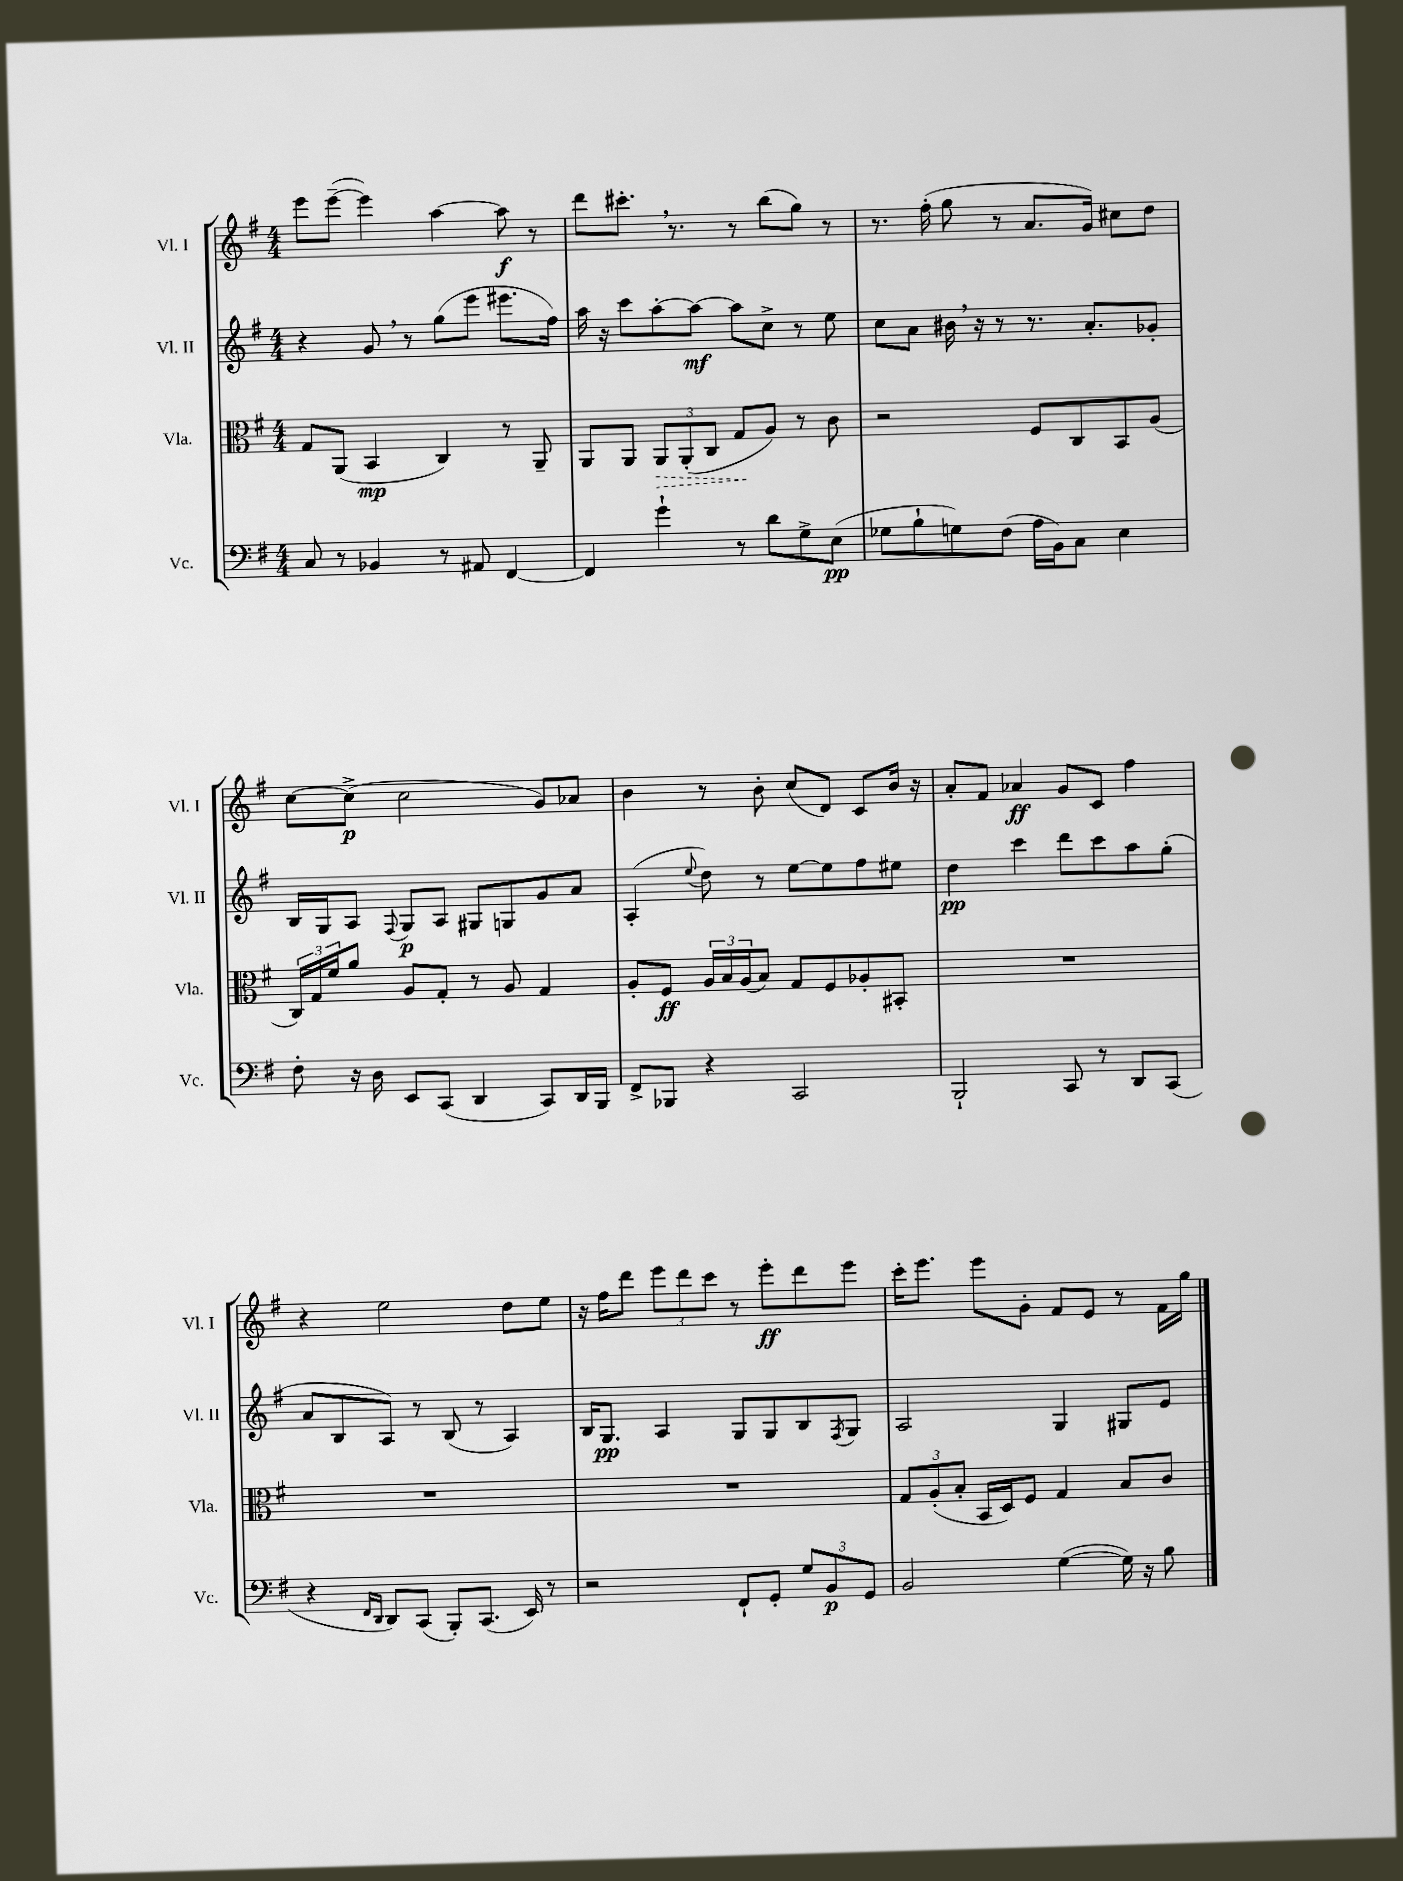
<<
\new StaffGroup <<
\new Staff = "s0" \with { instrumentName = "Vl. I" shortInstrumentName = "Vl. I" } {
    \clef treble \key g \major \numericTimeSignature \time 4/4
    e'''8 e'''8~--( e'''4) a''4~ a''8\f r8 |
    d'''8 cis'''8.-. \breathe r8. r8 b''8( g''8) r8 |
    r8. fis''16-.( g''8 r8 a'8. g'16) cis''8 d''8 |
    c''8~ c''8->\p( c''2 g'8) aes'8 |
    b'4 r8 b'8-. c''8( d'8) c'8 b'16 r16 |
    a'8-. fis'8 aes'4\ff g'8 c'8 fis''4 |
    r4 e''2 d''8 e''8 |
    r16 fis''16 d'''8 \tuplet 3/2 { e'''8 d'''8 c'''8 } r8 e'''8-.\ff d'''8 e'''8 |
    c'''16-. e'''8. e'''8 g'8-. fis'8 e'8 r8 fis'16 g''16 \bar "|." |
}
\new Staff = "s1" \with { instrumentName = "Vl. II" shortInstrumentName = "Vl. II" } {
    \clef treble \key g \major \numericTimeSignature \time 4/4
    r4 g'8 \breathe r8 g''8( e'''8 eis'''8. fis''16) |
    a''16 r16 c'''8 a''8~-. a''8~\mf a''8 c''8-> r8 e''8 |
    c''8 a'8 bis'16 \breathe r16 r8 r8. a'8.-. ges'8-. |
    b16 g16 a8 \appoggiatura { fis8 } g8\p a8 gis8 g8 g'8 a'8 |
    a4-.( \appoggiatura { e''8 } d''8) r8 e''8~ e''8 fis''8 eis''8 |
    d''4\pp c'''4 d'''8 c'''8 a''8 g''8-.( |
    a'8 b8 a8) r8 b8( r8 a4) |
    b16 g8.\pp a4 g8 g8 b8 \acciaccatura { fis8 } g8 |
    a2 g4 gis8 e'8 \bar "|." |
}
\new Staff = "s2" \with { instrumentName = "Vla." shortInstrumentName = "Vla." } {
    \clef alto \key g \major \numericTimeSignature \time 4/4
    g8 a,8( b,4\mp c4) r8 a,8-- |
    a,8 a,8 \tuplet 3/2 { \once \override Hairpin.style = #'dashed-line a,8\> a,8-.( c8 } g8\! a8) r8 c'8 |
    r2 fis8 c8 b,8 a8( |
    \tuplet 3/2 { c16) g16 fis'16 } a'8 a8 g8-. r8 a8 g4 |
    a8-. fis8\ff \tuplet 3/2 { a16 b16 a16( } b8) g8 fis8 aes8-. bis,8-. |
    R1 |
    R1 |
    R1 |
    \tuplet 3/2 { g8 a8-.( b8-. } b,16 d16) fis8 g4 b8 c'8 \bar "|." |
}
\new Staff = "s3" \with { instrumentName = "Vc." shortInstrumentName = "Vc." } {
    \clef bass \key g \major \numericTimeSignature \time 4/4
    c8 r8 bes,4 r8 ais,8 fis,4~ |
    fis,4 g'4-! r8 d'8 g8-> e8\pp( |
    ges8 b8-! g8) fis8( a16 b,16) c8 e4 |
    fis8-. r16 d16 e,8 c,8( d,4 c,8) d,16 b,,16 |
    fis,8-> bes,,8 r4 c,2 |
    b,,2-! c,8 r8 d,8 c,8( |
    r4 \grace { fis,16 d,16 } d,8) c,8( b,,8-.) c,8.( e,16) r8 |
    r2 fis,8-! g,8-. \tuplet 3/2 { g8 b,8\p g,8 } |
    b,2 g4~( g16) r16 b8 \bar "|." |
}
>>
>>
\layout { \context { \Score \remove "Bar_number_engraver" } }
